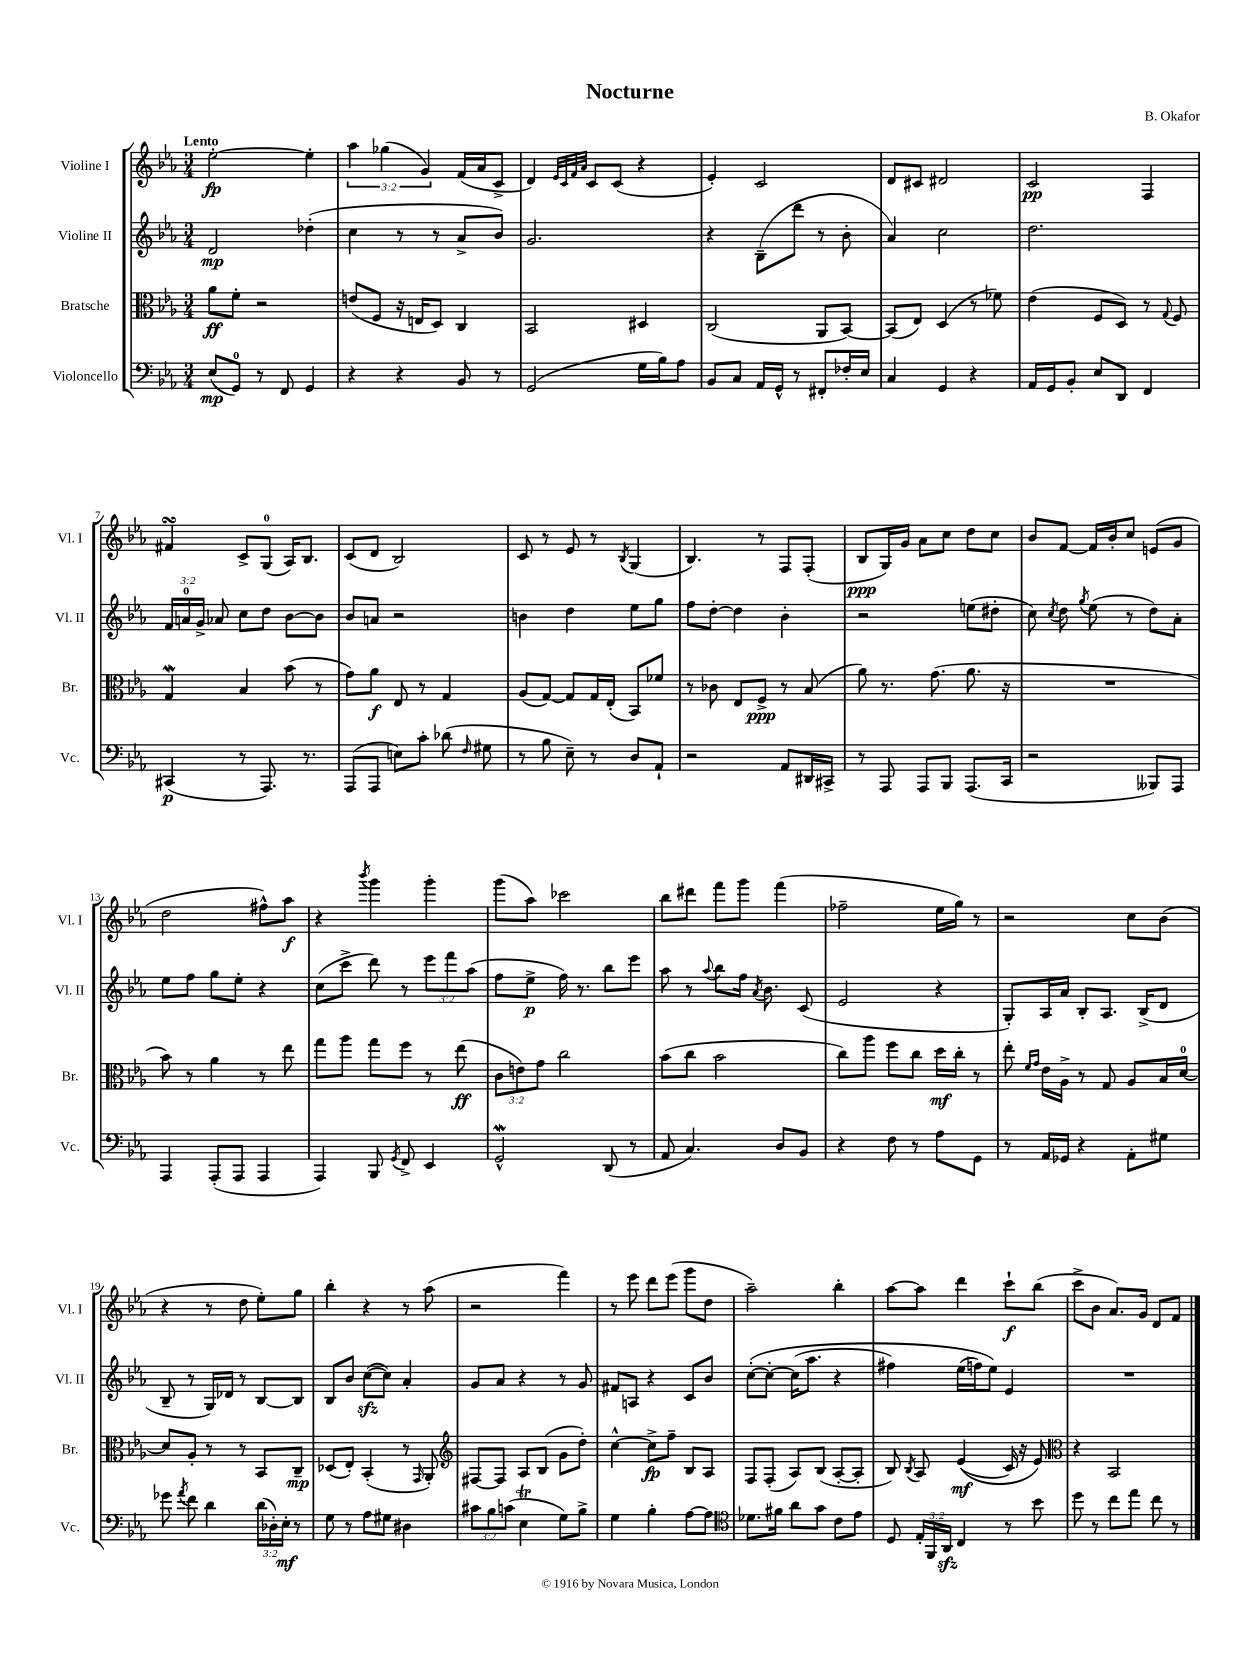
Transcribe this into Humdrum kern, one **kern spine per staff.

**kern	**kern	**kern	**kern
*staff4	*staff3	*staff2	*staff1
*clefF4	*clefC3	*clefG2	*clefG2
*k[b-e-a-]	*k[b-e-a-]	*k[b-e-a-]	*k[b-e-a-]
*M3/4	*M3/4	*M3/4	*M3/4
(8E-	8a-	2d	[2ee-'
8GG)	8f'	.	.
8r	2r	.	.
8FF	.	.	.
4GG	.	(4dd-'	4ee-']
=	=	=	=
4r	(8e	4cc	6aa-
.	8F	.	.
.	.	.	(6gg-
4r	16r	8r	.
.	16E	.	.
.	.	.	6g)
.	8D)	8r	.
8BB-	4C	8a-^	(16f
.	.	.	16a-
8r	.	8b-)	8c^
=	=	=	=
(2GG	2BB-	2.g	4d)
.	.	.	32qqe-
.	.	.	32qqc
.	.	.	32qqf
.	.	.	32qqa-
.	.	.	8c
.	.	.	(8c
16G	4D#	.	4r
16B-)	.	.	.
8A-	.	.	.
=	=	=	=
8BB-	(2C	4r	4e-')
8C	.	.	.
16AA-	.	(8B-~	2c
16GG^^	.	.	.
8r	.	8ddd	.
8FF#'	8AA-	8r	.
16F-'	[8BB-)	8b-'	.
16E-	.	.	.
=	=	=	=
4C	(8BB-]	4a-)	8d
.	8E-)	.	8c#
4GG	(4D	2cc	2d#
4r	8r	.	.
.	8f-)	.	.
=	=	=	=
16AA-	(4e-	2.dd	2c
16GG	.	.	.
8BB-'	.	.	.
8E-	8F	.	.
8DD	8D)	.	.
4FF	8r	.	4F
.	8qqG	.	.
.	8F	.	.
=	=	=	=
(4CC#	4G	24f	4f#
.	.	24a	.
.	.	24g^	.
.	.	8a-	.
8r	4B-	8cc	8c^
8.AAA-)	.	8dd	(8G
.	(8b-	[8b-	16A-)
8.r	.	.	8.B-
.	8r	8b-]	.
=	=	=	=
(8AAA-	8g)	8b-	(8c
8AAA-	8a-	8a	8d
8E)	8E-	2r	2B-)
8c'	8r	.	.
(8d-	4G	.	.
16qqF	.	.	.
8G#	.	.	.
=	=	=	=
8r	(8A-	4b	8c
8B-	[8G)	.	8r
8E-~)	8G]	4dd	8e-
8r	16G	.	8r
.	(16E-'	.	.
.	.	.	8qB-
8D	8BB-)	8ee-	(4G
8AA-`	8f-	8gg	.
=	=	=	=
2r	8r	8ff	4.B-)
.	8c-	[8dd'	.
.	8E-	4dd]	.
.	8F^	.	8r
8AA-	8r	4b-'	8F
16DD#	(8B-	.	(8F'
16CC#^	.	.	.
=	=	=	=
8r	8a-)	2r	8B-
8AAA-	8.r	.	16G)
.	.	.	16g
8AAA-	.	.	8a-
.	(8.g	.	.
8BBB-	.	.	8cc
(8.AAA-	8.a-	(8ee	8dd
.	.	8dd#'	8cc
16CC	16r	.	.
=	=	=	=
2r	2.r	8cc)	8b-
.	.	8qcc	.
.	.	8dd	[8f
.	.	8qgg	.
.	.	(8ee-	16f]
.	.	.	16b-'
.	.	8r	8cc
8BBB--)	.	8dd)	(8e
8AAA-	.	8a-'	8g
=	=	=	=
4AAA-	8b-)	8ee-	2dd
.	8r	8ff	.
(8AAA-'	4a-	8gg	.
8AAA-	.	8ee-'	.
4AAA-	8r	4r	8ff#^^)
.	8ee-	.	8aa-
=	=	=	=
4AAA-)	8gg	(8cc	4r
.	8aa-	8ccc^	.
.	.	.	8qbbb-
8BBB-	8gg	8ddd)	4ggg
8qGG	.	.	.
8FF^	8ff	8r	.
4EE-	8r	12eee-	4ggg'
.	.	12fff	.
.	(8ee-	.	.
.	.	(12aa-	.
=	=	=	=
2GG^^	12c	8ff	(8ggg
.	12e)	.	.
.	.	8ee-^	8aa-)
.	12g	.	.
.	2cc	16ff)	2ccc-
.	.	8.r	.
(8DD	.	8bb-	.
8r	.	8eee-	.
=	=	=	=
8AA-	(8b-	8aa-	8bb-
4.C)	8cc	8r	8ddd#
.	.	8qqaa-	.
.	2b-	8bb-	8fff
.	.	16ff	8ggg
.	.	8qa-	.
.	.	8.b-	.
8D	.	.	(4fff
8BB-	.	(8c	.
=	=	=	=
4r	8cc)	2e-	2ff-~
.	8aa-	.	.
8F	8ff	.	.
8r	8cc	.	.
8A-	16dd	4r	16ee-
.	16cc'	.	16gg)
8GG	8r	.	8r
=	=	=	=
8r	8ee-'	8G')	2r
.	16qqf	.	.
.	16qqg	.	.
16AA-	16e-	16A-	.
16GG-	16A-^	16a-	.
4r	8r	8B-'	.
.	8G	8.A-	.
8AA-'	8A-	.	8cc
.	.	(16B-^	.
8G#	16B-	8d	(8b-
.	[16d	.	.
=	=	=	=
8g-	8d]	8B-~	4r
8qa-	.	.	.
8f	8A-'	8r	.
4d	8r	16G)	8r
.	.	16d-	.
.	8r	8r	8dd
(24d	8BB-	[8B-	8ee-')
24D-')	.	.	.
24E-'	.	.	.
8r	8C~	8B-]	8gg
=	=	=	=
8G	(8D-	8B-	4bb-'
8r	8E-')	8b-	.
8A-	(4BB-'	([8cc	4r
8G#	.	8cc])	.
4D#	8r	4a-'	8r
.	16qqGG	.	.
.	8AA-')	.	(8aa-
=	=	=	=
*	*clefG2	*	*
12c#	[8F#	8g	2r
12B-	.	.	.
.	8F#]	8a-	.
(12c	.	.	.
4E-	8A-	4r	.
.	(8B-	.	.
8G)	8g	8r	4fff)
8B-^	8dd')	8g	.
=	=	=	=
4G	[4cc^^	8f#	8r
.	.	8A	8eee-
4B-'	8cc^]	4r	8ddd
.	8ff~	.	(8eee-
[8A-	8B-	8c	8ggg
8A-]	8A-	8b-	8dd
=	=	=	=
*clefC4	*	*	*
8.d-	8F	&([8cc'	2aa-~)
.	(8F'	8cc'_	.
16f#	.	.	.
8a-	8A-)	(16cc]	.
.	.	8.aa-	.
8g	(8B-	.	.
8c	[8A-'	4r	4bb-'
8e-	8A-']	.	.
=	=	=	=
8D	8B-)	4ff#)	[8aa-
.	8qB-	.	.
24E-'	8A-	.	8aa-]
24FF	.	.	.
24AA-	.	.	.
4C	&((4e-	(16ee-	4ddd
.	.	16ff)	.
.	.	8ee-&)	.
8r	16c)	4e-	8ccc`
.	16r	.	.
8b-	8e-&)	.	(8bb-
=	=	=	=
*	*clefC3	*	*
8dd	4r	2.r	8ccc^
8r	.	.	8b-
8cc	2BB-	.	8.a-)
8ee-	.	.	.
.	.	.	16g
8cc	.	.	8d
8r	.	.	8f
==	==	==	==
*-	*-	*-	*-
